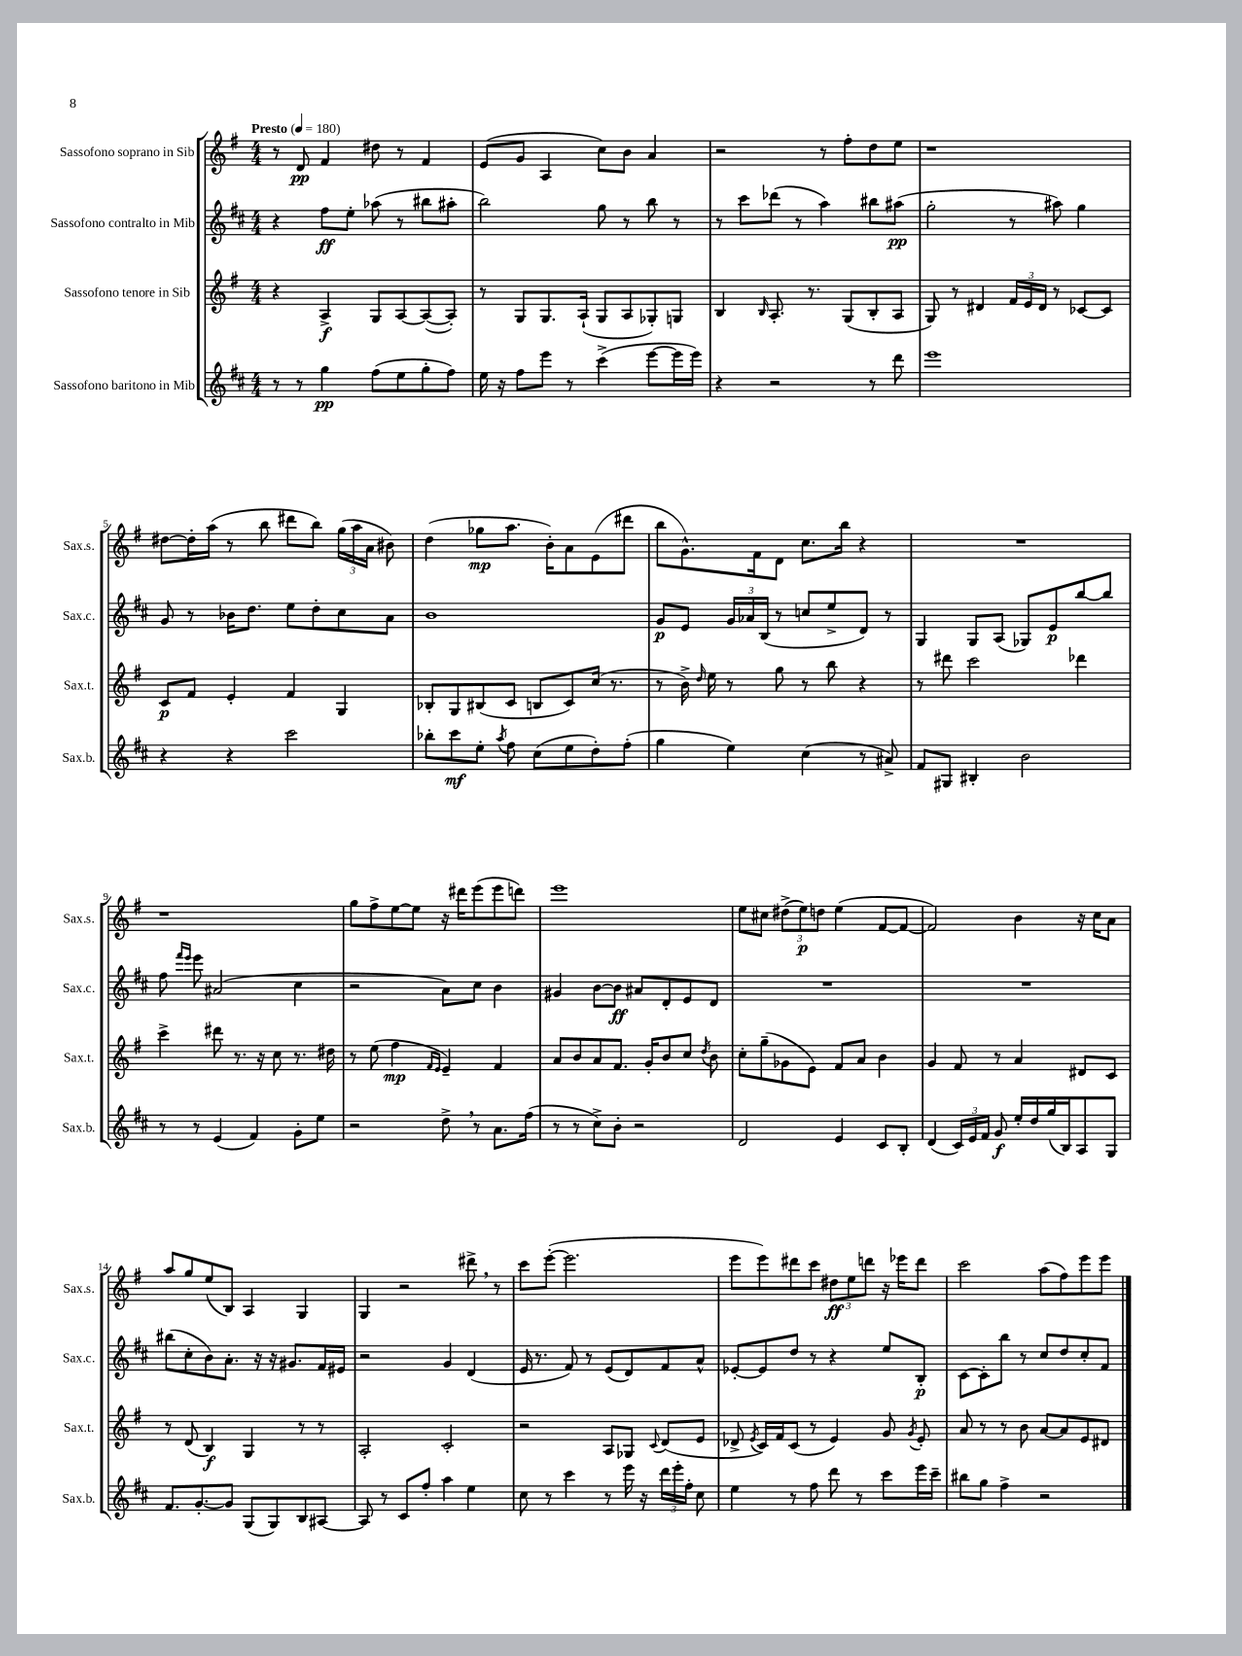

**kern	**kern	**kern	**kern
*staff4	*staff3	*staff2	*staff1
*clefG2	*clefG2	*clefG2	*clefG2
*k[f#c#]	*k[f#]	*k[f#c#]	*k[f#]
*M4/4	*M4/4	*M4/4	*M4/4
*MM180	*MM180	*MM180	*MM180
8r	4r	4r	8r
8r	.	.	8d
4gg	4A^	8ff#	4f#
.	.	8ee'	.
(8ff#	8G	(8aa-	8dd#
8ee	[8A	8r	8r
8gg'	(8A_	8bb#	4f#
8ff#)	8A'])	8aa#'	.
=	=	=	=
16ee	8r	2bb)	(8e
16r	.	.	.
8ff#	8G	.	8g
8eee	8.G	.	4A
8r	.	.	.
.	(16A`	.	.
(4ccc#^	8G	8gg	8cc)
.	8A	8r	8b
[8eee	8G-')	8bb	4a
16eee]	8G	8r	.
16eee)	.	.	.
=	=	=	=
4r	4B	8r	2r
.	.	8ccc#	.
.	16qqB	.	.
2r	8.A'	(8ddd-	.
.	.	8r	.
.	8.r	.	.
.	.	4aa)	8r
.	(8G	.	8ff#'
8r	8B'	8bb#	8dd
8ddd	8A	(8aa#	8ee
=	=	=	=
1eee	8G)	2gg'	1r
.	8r	.	.
.	4d#	.	.
.	24f#	8r	.
.	24e	.	.
.	24d#	.	.
.	8r	8aa#)	.
.	[8c-	4gg	.
.	8c-]	.	.
=	=	=	=
4r	8c	8g	[8dd#
.	8f#	8r	16dd#']
.	.	.	(16aa
4r	4e'	16b-	8r
.	.	8.dd	.
.	.	.	8bb
2ccc#	4f#	8ee	8ddd#
.	.	8dd'	8bb)
.	4G	8cc#	(24gg
.	.	.	24aa
.	.	.	24a
.	.	8a	8b#)
=	=	=	=
8bb-'	8B-'	1b	(4dd
8ccc#	8G	.	.
8ee'	(8B#	.	8gg-
8qaa	.	.	.
8ff#	8c	.	8.aa
(8cc#	8B	.	.
.	.	.	16b')
8ee	8c)	.	8a
8dd')	(16cc	.	(8e
.	8.r	.	.
(8ff#'	.	.	8ddd#
=	=	=	=
4gg	8r	8g	8bb
.	16b^)	8e	8.g^^)
.	16qqdd	.	.
.	16ee	.	.
4ee)	8r	24g	.
.	.	24a-	.
.	.	.	16f#
.	.	(24B	.
.	8gg	8r	8d
(4cc#	8r	8cc	8.cc
.	8bb	8ee^	.
.	.	.	16bb
8r	4r	8d)	4r
8a#^)	.	8r	.
=	=	=	=
8f#	8r	4G	1r
8G#	8ddd#	.	.
4B#'	2ccc	8G	.
.	.	(8A	.
2b	.	8G-)	.
.	.	8e	.
.	4ddd-	[8bb	.
.	.	8bb]	.
=	=	=	=
8r	4ccc^	8ff#	1r
.	.	16qqfff#	.
.	.	16qqeee	.
8r	.	8eee	.
(4e	8ddd#	(2a#	.
.	8.r	.	.
4f#)	.	.	.
.	16r	.	.
.	8cc	.	.
8g'	8.r	4cc#	.
8ee	.	.	.
.	16dd#	.	.
=	=	=	=
2r	8r	2r	8gg
.	(8ee	.	8ff#^
.	4ff#	.	[8ee
.	.	.	8ee]
.	16qqf#	.	.
.	16qqe	.	.
8dd^	4e~)	8a)	16r
.	.	.	16ddd#
8r	.	8cc#	(8eee
8.a	4f#	4b	8eee
.	.	.	8ddd)
(16ff#	.	.	.
=	=	=	=
8r	8a	4g#	1eee
8r	8b	.	.
8cc#^)	8a	[8b	.
8b'	8.f#	8b]	.
2r	.	8a#	.
.	16g'	.	.
.	8b	8d'	.
.	8cc	8e	.
.	8qdd	.	.
.	8b	8d	.
=	=	=	=
2d	8cc'	1r	8ee
.	(8gg~	.	8cc#
.	8g-	.	(12dd#^
.	.	.	12ee)
.	8e)	.	.
.	.	.	12dd
4e	8f#	.	(4ee
.	8a	.	.
8c#	4b	.	[8f#
8B'	.	.	8f#_
=	=	=	=
(4d	4g	1r	2f#])
24c#)	8f#	.	.
24e	.	.	.
24f#	.	.	.
8g	8r	.	.
16ee'	4a	.	4b
16dd	.	.	.
(16gg	.	.	.
16B)	.	.	.
8A	8d#	.	16r
.	.	.	16cc
8G	8c	.	8a
=	=	=	=
8.f#	8r	(8bb#	8aa
.	(8d	8cc#'	8gg
[8.g'	.	.	.
.	4B)	8b)	(8ee
8g]	.	8.a'	8B)
(8G	4G	.	4A
.	.	16r	.
8G)	.	16r	.
.	.	8.g#	.
8B	8r	.	4G
[8A#	8r	16f#	.
.	.	16e#	.
=	=	=	=
8A#]	2A'	2r	4G
8r	.	.	.
8c#	.	.	2r
8ff#'	.	.	.
4aa	2c'	4g	.
4ee	.	(4d	8ddd#^
.	.	.	8r
=	=	=	=
8cc#	2r	16e	8ccc
.	.	8.r	.
8r	.	.	([8eee'
4ccc#	.	8f#)	2.eee]
.	.	8r	.
8r	8A	(8e	.
16eee	8G-	8d)	.
16r	.	.	.
.	8qqc	.	.
24ddd	(8d	8f#	.
24eee'	.	.	.
24ff#'	.	.	.
8cc#	8e	8a^^	.
=	=	=	=
4ee	8d-^	[8e-'	8eee
.	8qe	.	.
.	16c)	8e-]	8eee)
.	16f#	.	.
8r	(8c	8dd	8ddd#
8ff#	8r	8r	8ccc
8ddd	4e)	4r	12dd#
.	.	.	12ee
8r	.	.	.
.	.	.	12ddd
8ccc#	8g	8ee	16r
.	.	.	16eee-
.	8qg	.	.
16eee	8e'	8B'	8ddd
16ccc#~	.	.	.
=	=	=	=
8bb#	8a	[8c#	2ccc
8gg	8r	8c#']	.
4ff#^	8r	8bb	.
.	8b	8r	.
2r	[8a	8cc#	(8aa
.	8a]	8dd	8ff#)
.	8e	8cc#'	8eee
.	8d#	8f#	8eee
==	==	==	==
*-	*-	*-	*-
